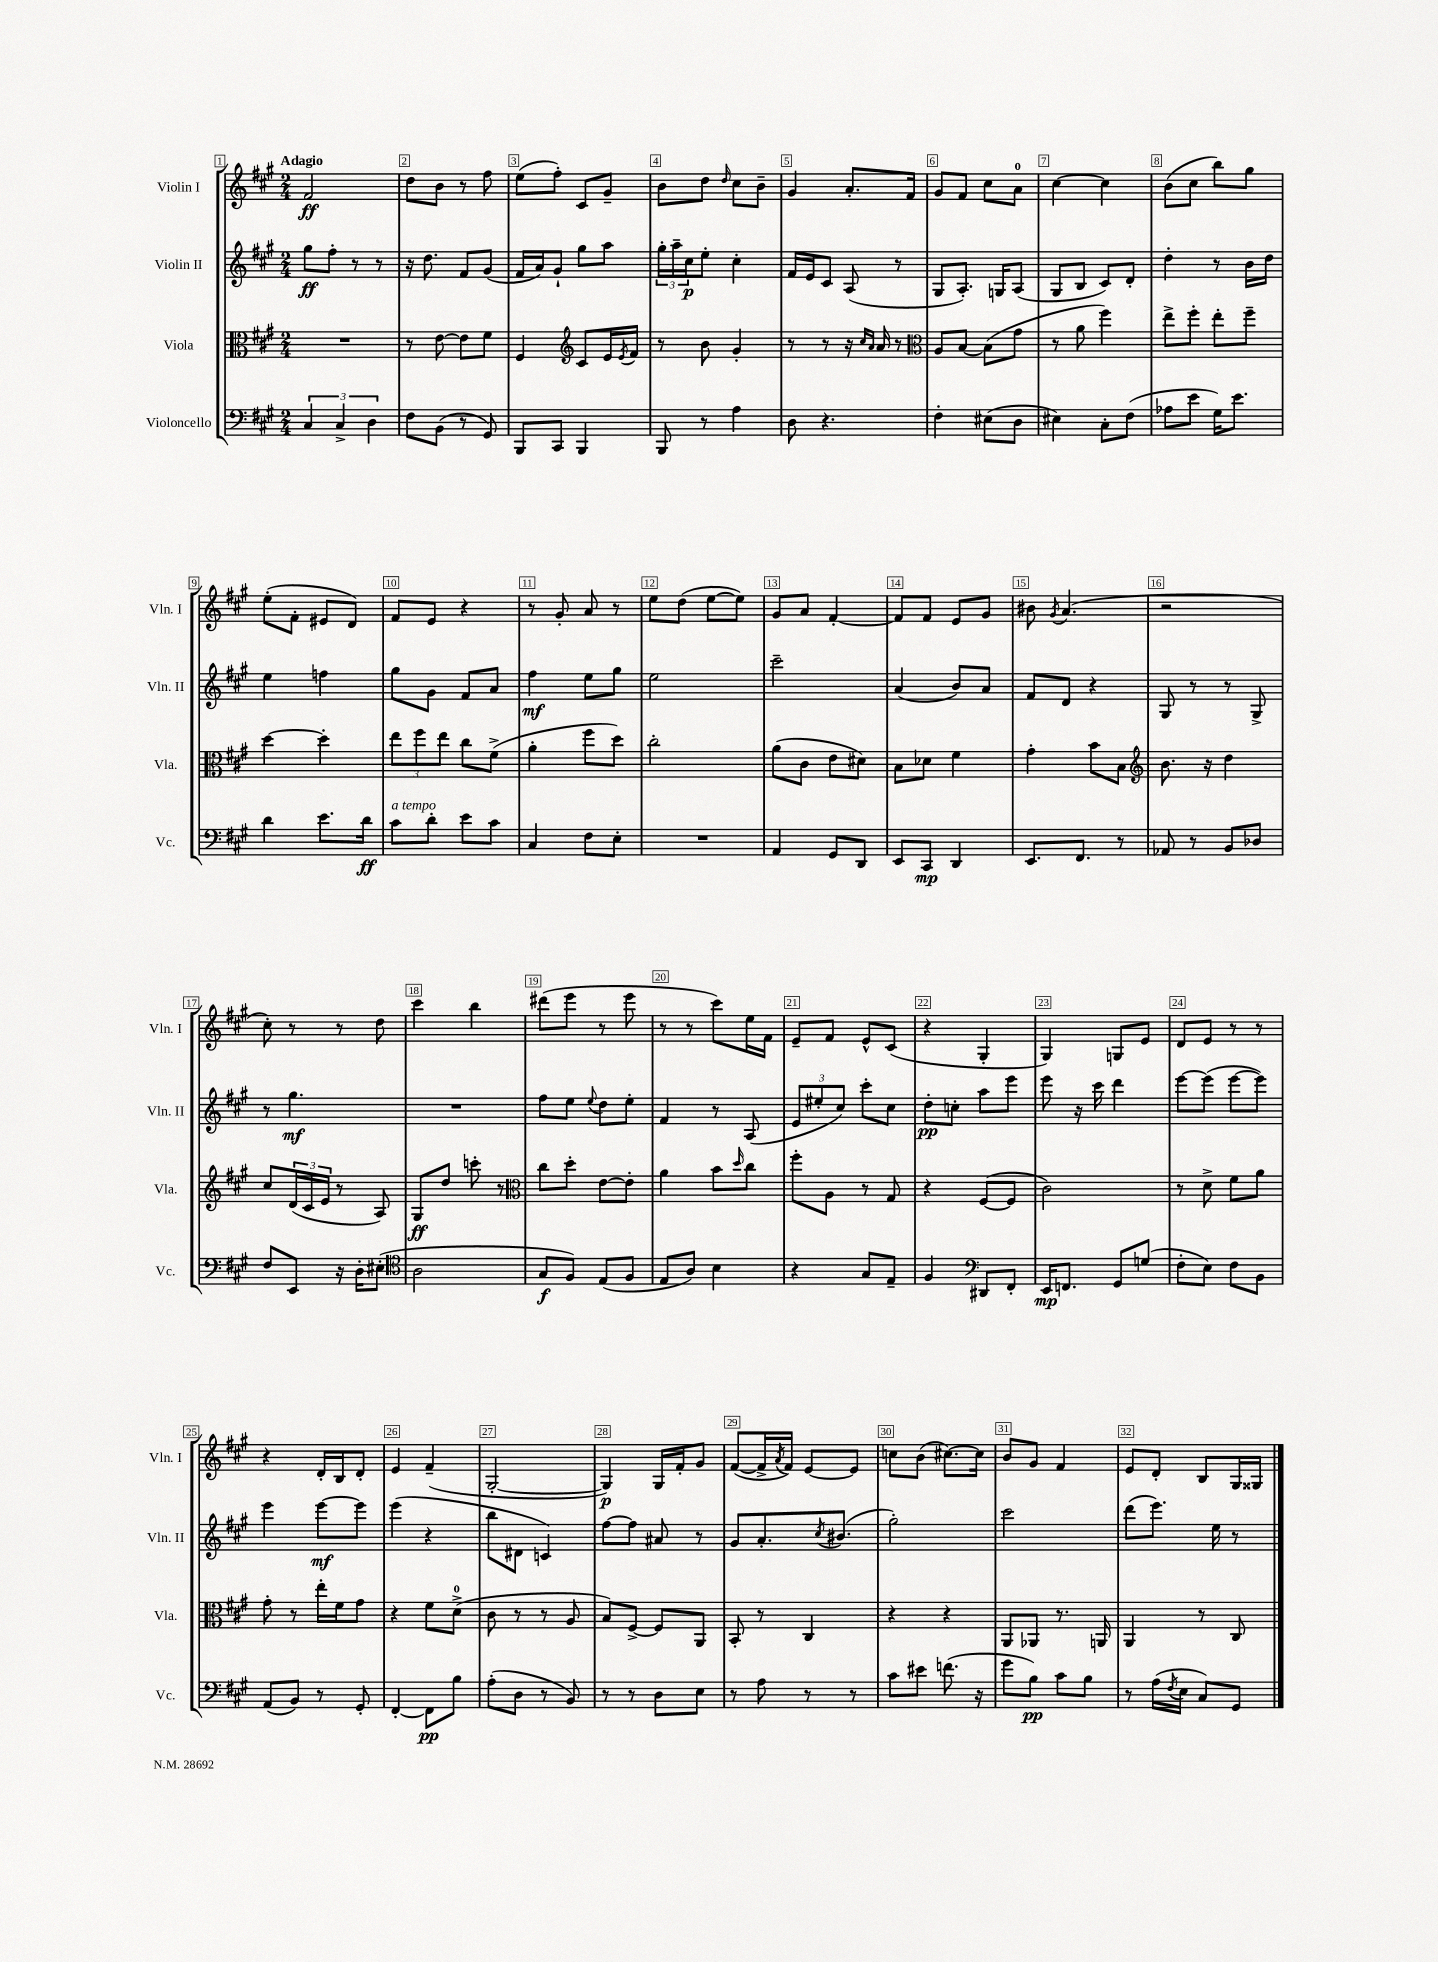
<<
\new StaffGroup <<
\new Staff = "s0" \with { instrumentName = "Violin I" shortInstrumentName = "Vln. I" } {
    \clef treble \key a \major \numericTimeSignature \time 2/4 \tempo "Adagio"
    fis'2\ff |
    d''8 b'8 r8 fis''8 |
    e''8( fis''8-.) cis'8 gis'8-- |
    b'8 d''8 \grace { d''16 } cis''8 b'8-- |
    gis'4 a'8.-. fis'16 |
    gis'8 fis'8 cis''8 a'8-0 |
    cis''4~ cis''4 |
    b'8( cis''8 b''8) gis''8 |
    e''8-.( fis'8-. eis'8 d'8) |
    fis'8 e'8 r4 |
    r8 gis'8-. a'8 r8 |
    e''8 d''8( e''8~ e''8) |
    gis'8 a'8 fis'4~-. |
    fis'8 fis'8 e'8 gis'8 |
    bis'8 \acciaccatura { gis'8 } a'4.( |
    r2 |
    cis''8-.) r8 r8 d''8 |
    cis'''4 b''4 |
    dis'''8( e'''8 r8 e'''8 |
    r8 r8 cis'''8) e''16 fis'16 |
    e'8-- fis'8 e'8-^ cis'8( |
    r4 gis4-. |
    gis4) g8 e'8 |
    d'8 e'8 r8 r8 |
    r4 d'16-. b16 d'8-. |
    e'4 fis'4--( |
    gis2~-. |
    gis4\p) gis16 fis'16-. gis'8 |
    fis'8~( fis'16-> \acciaccatura { a'8 } fis'16) e'8~ e'8 |
    c''8 b'8( cis''8.~) cis''16 |
    b'8 gis'8 fis'4 |
    e'8 d'8-. b8 gis16 gisis16 \bar "|." |
}
\new Staff = "s1" \with { instrumentName = "Violin II" shortInstrumentName = "Vln. II" } {
    \clef treble \key a \major \numericTimeSignature \time 2/4
    gis''8\ff fis''8-. r8 r8 |
    r16 d''8. fis'8 gis'8( |
    fis'16 a'16) gis'8-! gis''8 a''8 |
    \tuplet 3/2 { gis''16-. a''16-- cis''16\p } e''8-. cis''4-. |
    fis'16 e'16 cis'8 a8( r8 |
    gis8 a8.-.) g16 a8( |
    gis8 b8 cis'8) d'8-. |
    d''4-. r8 b'16 d''16 |
    e''4 f''4 |
    gis''8 gis'8 fis'8 a'8 |
    fis''4\mf e''8 gis''8 |
    e''2 |
    cis'''2-- |
    a'4( b'8) a'8 |
    fis'8 d'8 r4 |
    gis8 r8 r8 gis8-> |
    r8 gis''4.\mf |
    R2 |
    fis''8 e''8 \appoggiatura { e''8 } d''8 e''8-. |
    fis'4 r8 a8( |
    \tuplet 3/2 { e'8 eis''8-. cis''8) } cis'''8-. cis''8 |
    d''8-.\pp c''8-. a''8 e'''8 |
    e'''8 r16 cis'''16 d'''4 |
    e'''8~ e'''8( e'''8~ e'''8) |
    e'''4 e'''8~\mf e'''8 |
    e'''4( r4 |
    b''8 dis'8 c'4) |
    fis''8~ fis''8 ais'8 r8 |
    gis'8 a'8.-. \acciaccatura { cis''8 } bis'8.( |
    gis''2-.) |
    cis'''2 |
    d'''8( e'''8.) e''16 r8 \bar "|." |
}
\new Staff = "s2" \with { instrumentName = "Viola" shortInstrumentName = "Vla." } {
    \clef alto \key a \major \numericTimeSignature \time 2/4
    R2 |
    r8 e'8~ e'8 fis'8 |
    fis4 \clef treble cis'8 e'16 \acciaccatura { e'8 } fis'16 |
    r8 b'8 gis'4-. |
    r8 r8 r16 \grace { cis''16 a'16 } a'16 r8 |
    \clef alto a8 b8~ b8( gis'8 |
    r8 a'8 fis''4) |
    e''8-> fis''8-. e''8-. fis''8-- |
    d''4~ d''4-. |
    \tuplet 3/2 { e''8 fis''8 e''8 } cis''8 fis'8->( |
    a'4-. fis''8 d''8) |
    cis''2-. |
    a'8( cis'8 e'8 dis'8) |
    b8 des'8 fis'4 |
    gis'4-. b'8 b8 |
    \clef treble b'8. r16 d''4 |
    cis''8 \tuplet 3/2 { d'16( cis'16 e'16 } r8 a8) |
    gis8\ff d''8 c'''8-. r8 |
    \clef alto cis''8 d''8-. e'8~ e'8-. |
    a'4 b'8 \grace { d''16 } cis''8 |
    fis''8-. a8 r8 gis8 |
    r4 fis8~( fis8 |
    cis'2) |
    r8 d'8-> fis'8 a'8 |
    gis'8-. r8 e''16-. fis'16 gis'8 |
    r4 fis'8 d'8-0->( |
    cis'8 r8 r8 a8 |
    b8) fis8~-> fis8 a,8 |
    b,8-. r8 cis4 |
    r4 r4 |
    a,8 aes,8 r8. a,16 |
    a,4 r8 cis8 \bar "|." |
}
\new Staff = "s3" \with { instrumentName = "Violoncello" shortInstrumentName = "Vc." } {
    \clef bass \key a \major \numericTimeSignature \time 2/4
    \tuplet 3/2 { cis4 cis4-> d4 } |
    fis8 b,8( r8 gis,8) |
    b,,8 cis,8 b,,4 |
    b,,8 r8 a4 |
    d8 r4. |
    fis4-. eis8( d8 |
    eis4) cis8-. fis8( |
    aes8 e'8 gis16) e'8. |
    d'4 e'8. d'16\ff |
    cis'8^\markup { \italic "a tempo" } d'8-. e'8 cis'8 |
    cis4 fis8 e8-. |
    R2 |
    a,4 gis,8 d,8 |
    e,8 cis,8\mp d,4 |
    e,8. fis,8. r8 |
    aes,8 r8 b,8 des8 |
    fis8 e,8 r16 d16-. eis8-.( |
    \clef tenor a2 |
    gis8\f fis8) e8( fis8 |
    e8 a8) b4 |
    r4 gis8 e8-- |
    fis4 \clef bass dis,8 fis,8-. |
    e,16\mp f,8. gis,8 g8( |
    fis8-. e8) fis8 b,8 |
    a,8( b,8) r8 gis,8-. |
    fis,4~-. fis,8\pp b8 |
    a8-.( d8 r8 b,8) |
    r8 r8 d8 e8 |
    r8 a8 r8 r8 |
    cis'8 eis'8 f'8.( r16 |
    gis'8 b8\pp) cis'8 b8 |
    r8 a16( \acciaccatura { fis8 } e16 cis8) gis,8 \bar "|." |
}
>>
>>
\layout { \context { \Score \override BarNumber.break-visibility = ##(#f #t #t) barNumberVisibility = #all-bar-numbers-visible \override BarNumber.stencil = #(make-stencil-boxer 0.1 0.3 ly:text-interface::print) } }
